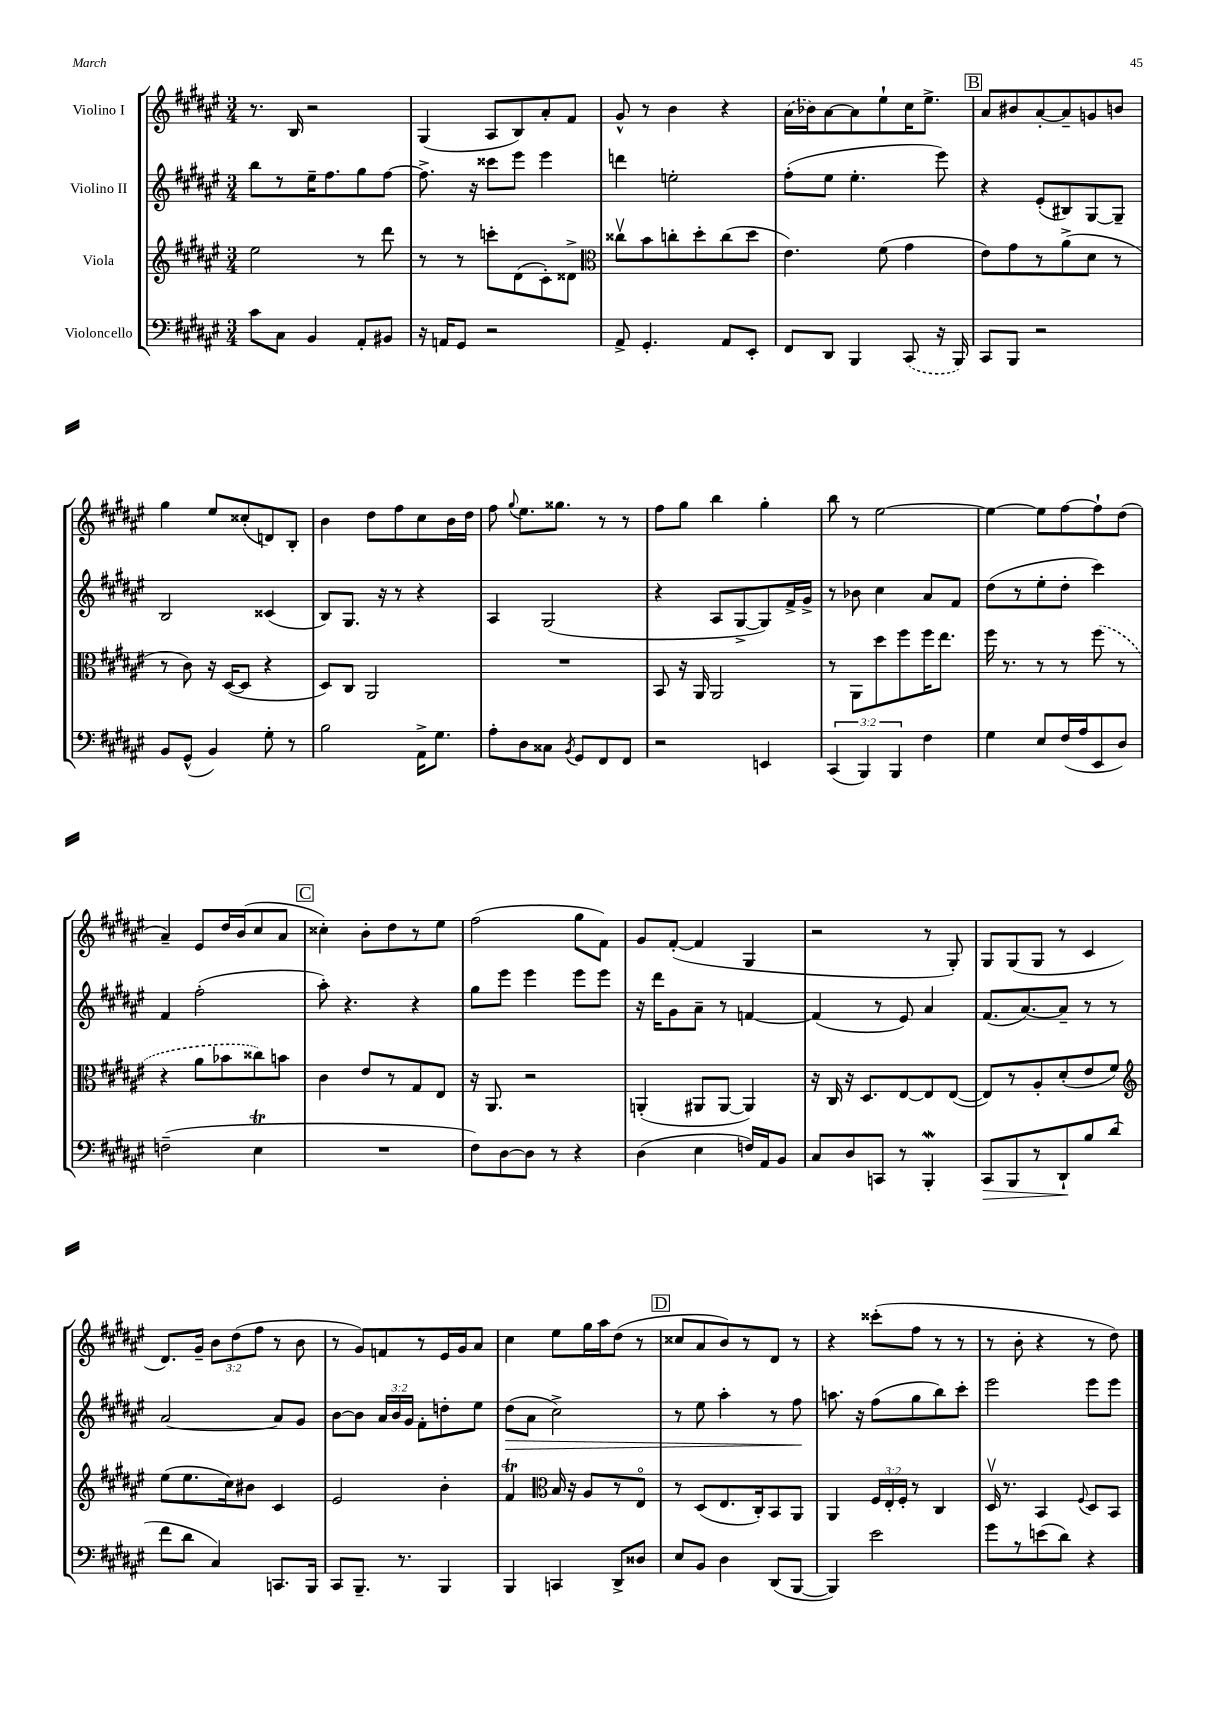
<<
\new StaffGroup <<
\new Staff = "s0" \with { instrumentName = "Violino I" } {
    \clef treble \key fis \major \numericTimeSignature \time 3/4 \override Staff.TupletNumber.text = #tuplet-number::calc-fraction-text
    \autoBeamOff r8. b16 r2 |
    gis4( ais8[ b8) ais'8-. fis'8] |
    gis'8-^ r8 b'4 r4 |
    \once \slurDashed ais'16[( bes'16) ais'8~ ais'8 eis''8-! cis''16 eis''8.]-> |
    \mark \markup { \box "B" } ais'8[ bis'8 ais'8~-. ais'8-- g'8 b'8] |
    gis''4 eis''8[ cisis''8-.( d'8) b8]-. |
    b'4 dis''8[ fis''8 cis''8 b'16 dis''16] |
    fis''8 \appoggiatura { gis''8 } eis''8.[ gisis''8.] r8 r8 |
    fis''8[ gis''8] b''4 gis''4-. |
    b''8 r8 eis''2~ |
    eis''4~ eis''8[ fis''8~ fis''8-! dis''8]( |
    ais'4--) eis'8[ dis''16 b'16( cis''8 ais'8] |
    \mark \markup { \box "C" } cisis''4-.) b'8[-. dis''8 r8 eis''8] |
    fis''2( gis''8[ fis'8]) |
    gis'8[ fis'8]~-.( fis'4 gis4 |
    r2 r8 gis8-.) |
    gis8[ gis8( gis8] r8 cis'4 |
    dis'8.[) gis'16]-- \tuplet 3/2 { b'8[ dis''8( fis''8] } r8 b'8 |
    r8 gis'8[) f'8 r8 eis'16 gis'16 ais'8] |
    cis''4 eis''8[ gis''16 ais''16 dis''8]( r8 |
    \mark \markup { \box "D" } cisis''8[ ais'8 b'8) r8 dis'8] r8 |
    r4 cisis'''8[-.( fis''8] r8 r8 |
    r8 b'8-. r4 r8 dis''8) \bar "|." |
}
\new Staff = "s1" \with { instrumentName = "Violino II" } {
    \clef treble \key fis \major \numericTimeSignature \time 3/4 \override Staff.TupletNumber.text = #tuplet-number::calc-fraction-text
    \autoBeamOff b''8[ r8 eis''16-- fis''8. gis''8 fis''8]~ |
    fis''8.-> r16 cisis'''8[ eis'''8] eis'''4 |
    d'''4 e''2-. |
    fis''8[-.( eis''8] eis''4.-. eis'''8) |
    \mark \markup { \box "B" } r4 eis'8[-.( bis8) gis8~ gis8]-- |
    b2 cisis'4( |
    b8[) gis8.] r16 r8 r4 |
    ais4 gis2( |
    r4 ais8[ gis8~-> gis8) fis'16-> gis'16]-> |
    r8 bes'8 cis''4 ais'8[ fis'8] |
    dis''8[( r8 eis''8-. dis''8]-. cis'''4) |
    fis'4 fis''2-.( |
    \mark \markup { \box "C" } ais''8-.) r4. r4 |
    gis''8[ eis'''8] eis'''4 eis'''8[ eis'''8] |
    r16 dis'''16[ gis'8 ais'8]-- r8 f'4~ |
    f'4( r8 eis'8) ais'4 |
    fis'8.[( ais'8.~) ais'8]-- r8 r8 |
    ais'2~ ais'8[ gis'8] |
    b'8[~ b'8] \tuplet 3/2 { ais'16[ b'16 gis'16] } fis'8[-. d''8-. eis''8] |
    dis''8[\>( ais'8] cis''2->) |
    \mark \markup { \box "D" } r8 eis''8 ais''4-. r8 fis''8\! |
    a''8. r16 fis''8[( gis''8 b''8) cis'''8]-. |
    eis'''2 eis'''8[ eis'''8] \bar "|." |
}
\new Staff = "s2" \with { instrumentName = "Viola" } {
    \clef treble \key fis \major \numericTimeSignature \time 3/4 \override Staff.TupletNumber.text = #tuplet-number::calc-fraction-text
    \autoBeamOff eis''2 r8 dis'''8 |
    r8 r8 c'''8[-. dis'8( cis'8-.) disis'8]-> |
    \clef alto cisis''8[\upbow b'8 c''8-. dis''8-. c''8( dis''8] |
    eis'4.) fis'8( gis'4 |
    \mark \markup { \box "B" } eis'8[) gis'8 r8 ais'8->( dis'8] r8 |
    r8 cis'8) r16 dis16[~( dis8] r4 |
    dis8[) cis8] ais,2 |
    R2. |
    b,8 r16 ais,16 ais,2 |
    r8 ais,8[ dis''8 fis''8 fis''16 eis''8.] |
    fis''16 r8. r8 r8 \once \slurDashed fis''8( r8 |
    r4 ais'8[ bes'8 cisis''8) b'8] |
    \mark \markup { \box "C" } cis'4 eis'8[ r8 gis8 eis8] |
    r16 ais,8. r2 |
    a,4-.( ais,8[ ais,8]~ ais,4) |
    r16 cis16 r16 dis8.[ eis8~ eis8 eis8]~( |
    eis8[) r8 ais8-. dis'8-.( eis'8 fis'8]) |
    \clef treble eis''8[( eis''8. cis''16) bis'8] cis'4 |
    eis'2 b'4-. |
    fis'4\trill \clef alto b16 r16 ais8[ r8 eis8]\flageolet |
    \mark \markup { \box "D" } r8 dis8[( eis8. cis16-.) b,8 ais,8] |
    ais,4 \tuplet 3/2 { fis16[ eis16-. fis16]-. } r8 cis4 |
    dis16\upbow r8. b,4 \appoggiatura { fis8 } dis8[ b,8] \bar "|." |
}
\new Staff = "s3" \with { instrumentName = "Violoncello" } {
    \clef bass \key fis \major \numericTimeSignature \time 3/4 \override Staff.TupletNumber.text = #tuplet-number::calc-fraction-text
    \autoBeamOff cis'8[ cis8] b,4 ais,8[-. bis,8] |
    r16 a,16[ gis,8] r2 |
    ais,8-> gis,4.-. ais,8[ eis,8]-. |
    fis,8[ dis,8] b,,4 \once \slurDashed cis,8( r16 b,,16) |
    \mark \markup { \box "B" } cis,8[ b,,8] r2 |
    b,8[ gis,8]-^( b,4) gis8-. r8 |
    b2 ais,16[-> gis8.] |
    ais8[-. dis8 cisis8] \acciaccatura { b,8 } gis,8[ fis,8 fis,8] |
    r2 e,4 |
    \tuplet 3/2 { cis,4( b,,4) b,,4 } fis4 |
    gis4 eis8[ fis16( ais16 eis,8 dis8]) |
    f2--( eis4\trill |
    \mark \markup { \box "C" } R2. |
    fis8[) dis8~ dis8] r8 r4 |
    dis4( eis4 f16[) ais,16 b,8] |
    cis8[ dis8 c,8] r8 b,,4-.\mordent |
    cis,8[\> b,,8 r8 dis,8-!\! b8 dis'8]( |
    fis'8[ dis'8] cis4) c,8.[ b,,16] |
    cis,8[ b,,8.]-- r8. b,,4 |
    b,,4 c,4 dis,8[-> disis8] |
    \mark \markup { \box "D" } eis8[ b,8] dis4 dis,8[( b,,8]~ |
    b,,4) eis'2 |
    gis'8[ r8 e'8( dis'8]) r4 \bar "|." |
}
>>
>>
\layout { \context { \Score \remove "Bar_number_engraver" } }
